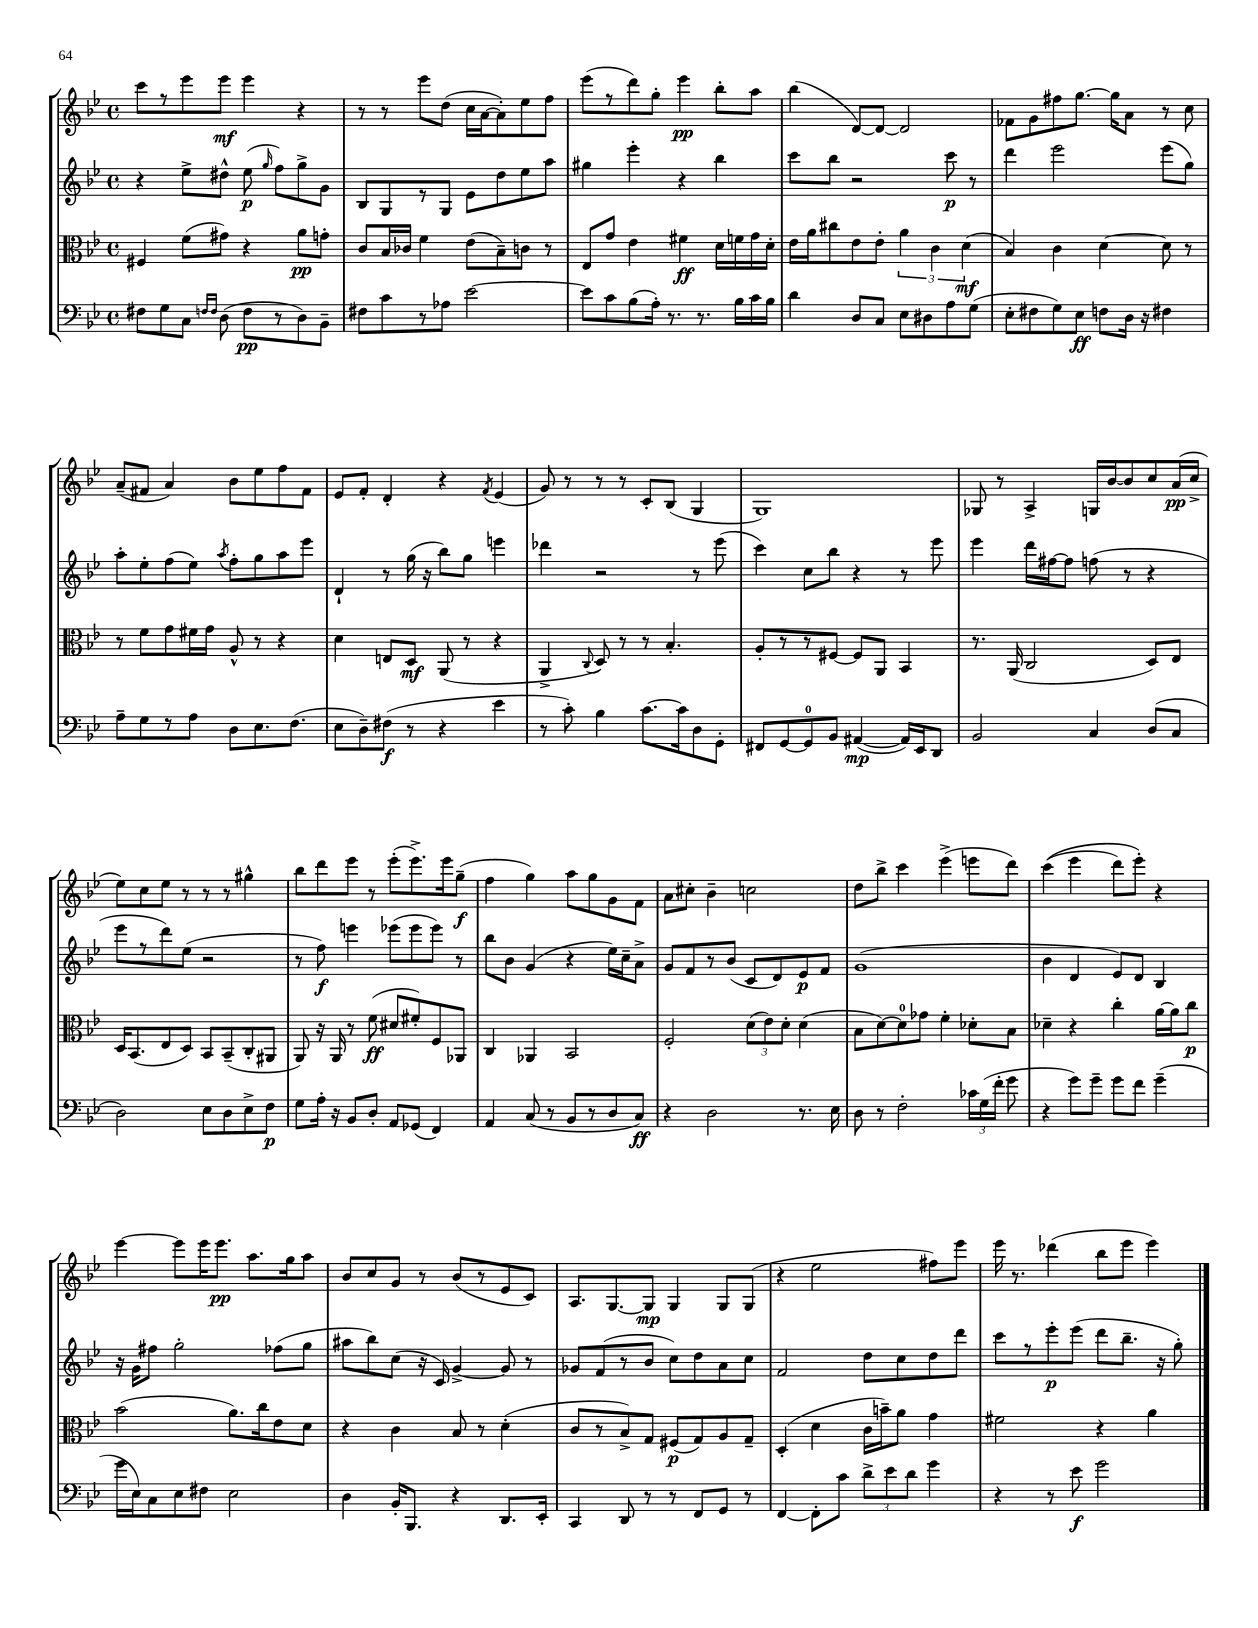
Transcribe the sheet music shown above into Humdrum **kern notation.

**kern	**kern	**kern	**kern
*staff4	*staff3	*staff2	*staff1
*clefF4	*clefC3	*clefG2	*clefG2
*k[b-e-]	*k[b-e-]	*k[b-e-]	*k[b-e-]
*M4/4	*M4/4	*M4/4	*M4/4
*met(c)	*met(c)	*met(c)	*met(c)
8F#\L	4F#/	4r	8ccc\L
8G\	.	.	8r
8C\J	(8f\L	8ee-^\L	8eee-\
16qqF/LL	.	.	.
16qqF/JJ	.	.	.
(8D\	8g#\J)	8dd#^^\J	8eee-\J
8F\L	4r	(8ee-\	4eee-\
.	.	16qqgg/	.
8r	.	8ff\L)	.
8D\)	8a\L	8gg^\	4r
8BB-~\J	8g'\J	8g\J	.
=	=	=	=
8F#\L	8c/L	8B-/L	8r
8c\	16B-/L	8G/	8r
.	16c-/JJ	.	.
8r	4f\	8r	8eee-\L
8A-\J	.	8G/J	(8dd\J
[2e-\	(8e-\L	8e-\L	16cc\LL
.	.	.	[16a\J
.	8B-~\)	8dd\	8a'\])
.	8c\J	8ee-\	8ee-\
.	8r	8aa\J	8ff\J
=	=	=	=
8e-\]L	8E-/L	4gg#\	(8eee-\L
8c\	8g/J	.	8r
(8B-\	4e-\	4eee-'\	8ddd\)
16A'\Jk)	.	.	8gg'\J
8.r	.	.	.
.	4f#\	4r	4eee-\
8.r	.	.	.
.	16d\LL	4bb-\	8bb-'\L
16B-\LL	16f\	.	.
16c\	16g\	.	8aa\J
16B-\JJ	16d'\JJ	.	.
=	=	=	=
4d\	16e-\LL	8ccc\L	(4bb-\
.	16a\J	.	.
.	8cc#\	8bb-\J	.
8D/L	8e-\	2r	[8d/L)
8C/J	8e-'\J	.	8d/_J
8E-\L	6a\	.	2d/]
8D#\	.	.	.
.	6c\	.	.
8A\	.	8ccc\	.
.	(6d\	.	.
(8G\J	.	8r	.
=	=	=	=
8E-'\L	4B-/)	4ddd\	8f-\L
8F#\	.	.	8g\
8G\)	4c\	2eee-\	8ff#\
8E-\J	.	.	[8.gg\J
8F\L	[4d\	.	.
.	.	.	16gg\]LK
16D\Jk	.	.	8a\J
16r	.	.	.
4F#\	8d\]	(8eee-\L	8r
.	8r	8gg\J)	8cc\
=	=	=	=
8A~\L	8r	8aa'\L	(8a~/L
8G\	8f\L	8ee-'\	8f#/J
8r	8g\	(8ff\	4a/)
8A\J	16f#\L	8ee-\J)	.
.	16g\JJ	.	.
.	.	8qaa/	.
8D\L	8A^^/	8ff'\L	8b-\L
8.E-\	8r	8gg\	8ee-\
.	4r	8aa\	8ff\
(8.F\J	.	.	.
.	.	8eee-\J	8f#\J
=	=	=	=
8E-\L	4d\	4d`/	8e-/L
8D~\)	.	.	8f'/J
(8F#\J	8E/L	8r	4d'/
8r	8D/J	(16gg\	.
.	.	16r	.
4r	(8AA/	8bb-\L)	4r
.	8r	8gg\J	.
.	.	.	8qf/
4e-\	4r	4eee\	(4e-/
=	=	=	=
8r	4AA^/	4ddd-\	8g/)
8c'\)	.	.	8r
.	8qqC/	.	.
4B-\	8D/)	2r	8r
.	8r	.	8r
[8.c\L	8r	.	8c'/L
.	4.B-'/	.	(8B-/J
16c\]k	.	.	.
8D\	.	8r	4G/
8GG'\J	.	(8eee-\	.
=	=	=	=
8FF#/L	8A'/L	4ccc\)	1G)
[8GG/	8r	.	.
8GG/]	8r	8cc\L	.
8BB-/J	[8F#/J	8bb-\J	.
([4AA#/	8F#/]L	4r	.
.	8AA/J	.	.
16AA#/]LL)	4BB-/	8r	.
16EE-/J	.	.	.
8DD/J	.	8eee-\	.
=	=	=	=
2BB-/	8.r	4eee-\	8G-/
.	.	.	8r
.	(16AA/	.	.
.	2C/	16ddd\LL	4A^/
.	.	[16ff#\J	.
.	.	8ff#\]J	.
4C/	.	(8ff\	16G/LL
.	.	.	[16b-/J
.	.	8r	8b-/]
(8D/L	8D/L)	4r	8cc/
8C/J	8E-/J	.	(16a/L
.	.	.	16cc^/JJ
=	=	=	=
2D\)	16D/LK	8eee-\L	8ee-\L)
.	(8.BB-/	.	.
.	.	8r	8cc\
.	8E-/	8ddd\)	8ee-\J
.	8D/J)	(8ee-\J	8r
8E-\L	8BB-/L	2r	8r
8D\	(8BB-~/	.	8r
8E-^\	8C'/	.	4gg#^^\
8F\J	8AA#/J	.	.
=	=	=	=
8G\L	8AA/)	8r	8bb-\L
16A'\Jk	16r	8ff\)	8ddd\
16r	16AA/	.	.
8BB-/L	8r	4eee\	8eee-\J
8D'/J	(8f\	.	8r
8AA/L	8d#/L	(8eee-\L	(8eee-'\L
(8GG-/J	8f#'/)	8eee-\	8.eee-^\)
4FF/)	8F/	8eee-\J)	.
.	.	.	16eee-\k
.	8AA-/J	8r	(8gg~\J
=	=	=	=
4AA/	4C/	8bb-\L	4ff\
.	.	8b-\J	.
(8C/	4AA-/	(4g/	4gg\)
8r	.	.	.
8BB-/L	2BB-/	4r	8aa\L
8r	.	.	8gg\
8D/	.	16ee-\LL)	8g\
.	.	16cc~\J	.
8C/J)	.	8a^\J	8f\J
=	=	=	=
4r	2F'/	8g/L	8a\L
.	.	8f/	8cc#'\J
2D\	.	8r	4b-~\
.	.	(8b-/J	.
.	(12d\L	8c/L	2cc\
.	12e-\)	.	.
.	.	8d/)	.
.	12d'\J	.	.
8.r	(4d\	8e-/	.
.	.	8f/J	.
16E-\	.	.	.
=	=	=	=
8D\	8B-\L	(1g	8dd\L
8r	[8d\)	.	8bb-^\J
2F'\	8d\]	.	4ccc\
.	8g-\J	.	.
.	4f'\	.	(4eee-^\
24c-\LL	8d-'\L	.	8eee\L
(24G\	.	.	.
24f'\JJ	.	.	.
8g\	8B-\J	.	8ddd\J)
=	=	=	=
4r	4d-~\	4b-\	&((4ccc\
8g\L)	4r	4d/	4eee-\
8g~\J	.	.	.
8g\L	4cc'\	8e-/L)	8ddd\L)
8f\J	.	8d/J	8eee-'\J&)
(4g~\	[16a\LL	4B-/	4r
.	16a\]J	.	.
.	8cc\J	.	.
=	=	=	=
16g\LL	(2b-\	16r	[4eee-\
16E-\J)	.	16g\LK	.
8C\	.	8ff#\J	.
8E-\	.	2gg'\	8eee-\]L
8F#\J	.	.	16eee-\K
.	.	.	8.eee-\J
2E-\	8.a\L)	.	.
.	.	.	8.aa\L
.	16cc\k	.	.
.	8e-\	(8ff-\L	.
.	.	.	16gg\k
.	8d\J	8gg\J	8aa\J
=	=	=	=
4D\	4r	8aa#\L	8b-/L
.	.	8bb-\)	8cc/
16BB-'/LK	4c\	(8cc\J	8g/J
8.BBB-/J	.	.	.
.	.	16r	8r
.	.	16c/)	.
4r	8B-/	[4g^/	(8b-/L
.	8r	.	8r
8.DD/L	(4d'\	8g/]	8e-/
.	.	8r	8c/J)
16EE-'/Jk	.	.	.
=	=	=	=
4CC/	8c/L	8g-/L	8.A/L
.	8r	(8f/	.
.	.	.	[8.G/
8DD/	8B-^/)	8r	.
8r	8G/J	8b-/J	8G/]J
8r	(8F#/L	8cc\L)	4G/
8FF/L	8G/)	8dd\	.
8GG/J	8A/	8a\	8G/L
8r	8G~/J	8cc\J	(8G/J
=	=	=	=
[4FF/	(4D'/	2f/	4r
8FF'\]L	4d\	.	2ee-\
8c\J	.	.	.
12d^\L	16c\LL	8dd\L	.
.	16b~\J)	.	.
12e-\	.	.	.
.	8a\J	8cc\	.
12d\J	.	.	.
4g\	4g\	8dd\	8ff#\L)
.	.	8ddd\J	8eee-\J
=	=	=	=
4r	2f#\	8ccc\L	16eee-\
.	.	.	8.r
.	.	8r	.
8r	.	8eee-'\	(4ddd-\
8e-\	.	(8eee-\J	.
2g\	4r	8ddd\L	8bb-\L
.	.	8.bb-~\J	8eee-\J
.	4a\	.	4eee-\)
.	.	16r	.
.	.	8gg'\)	.
==	==	==	==
*-	*-	*-	*-
